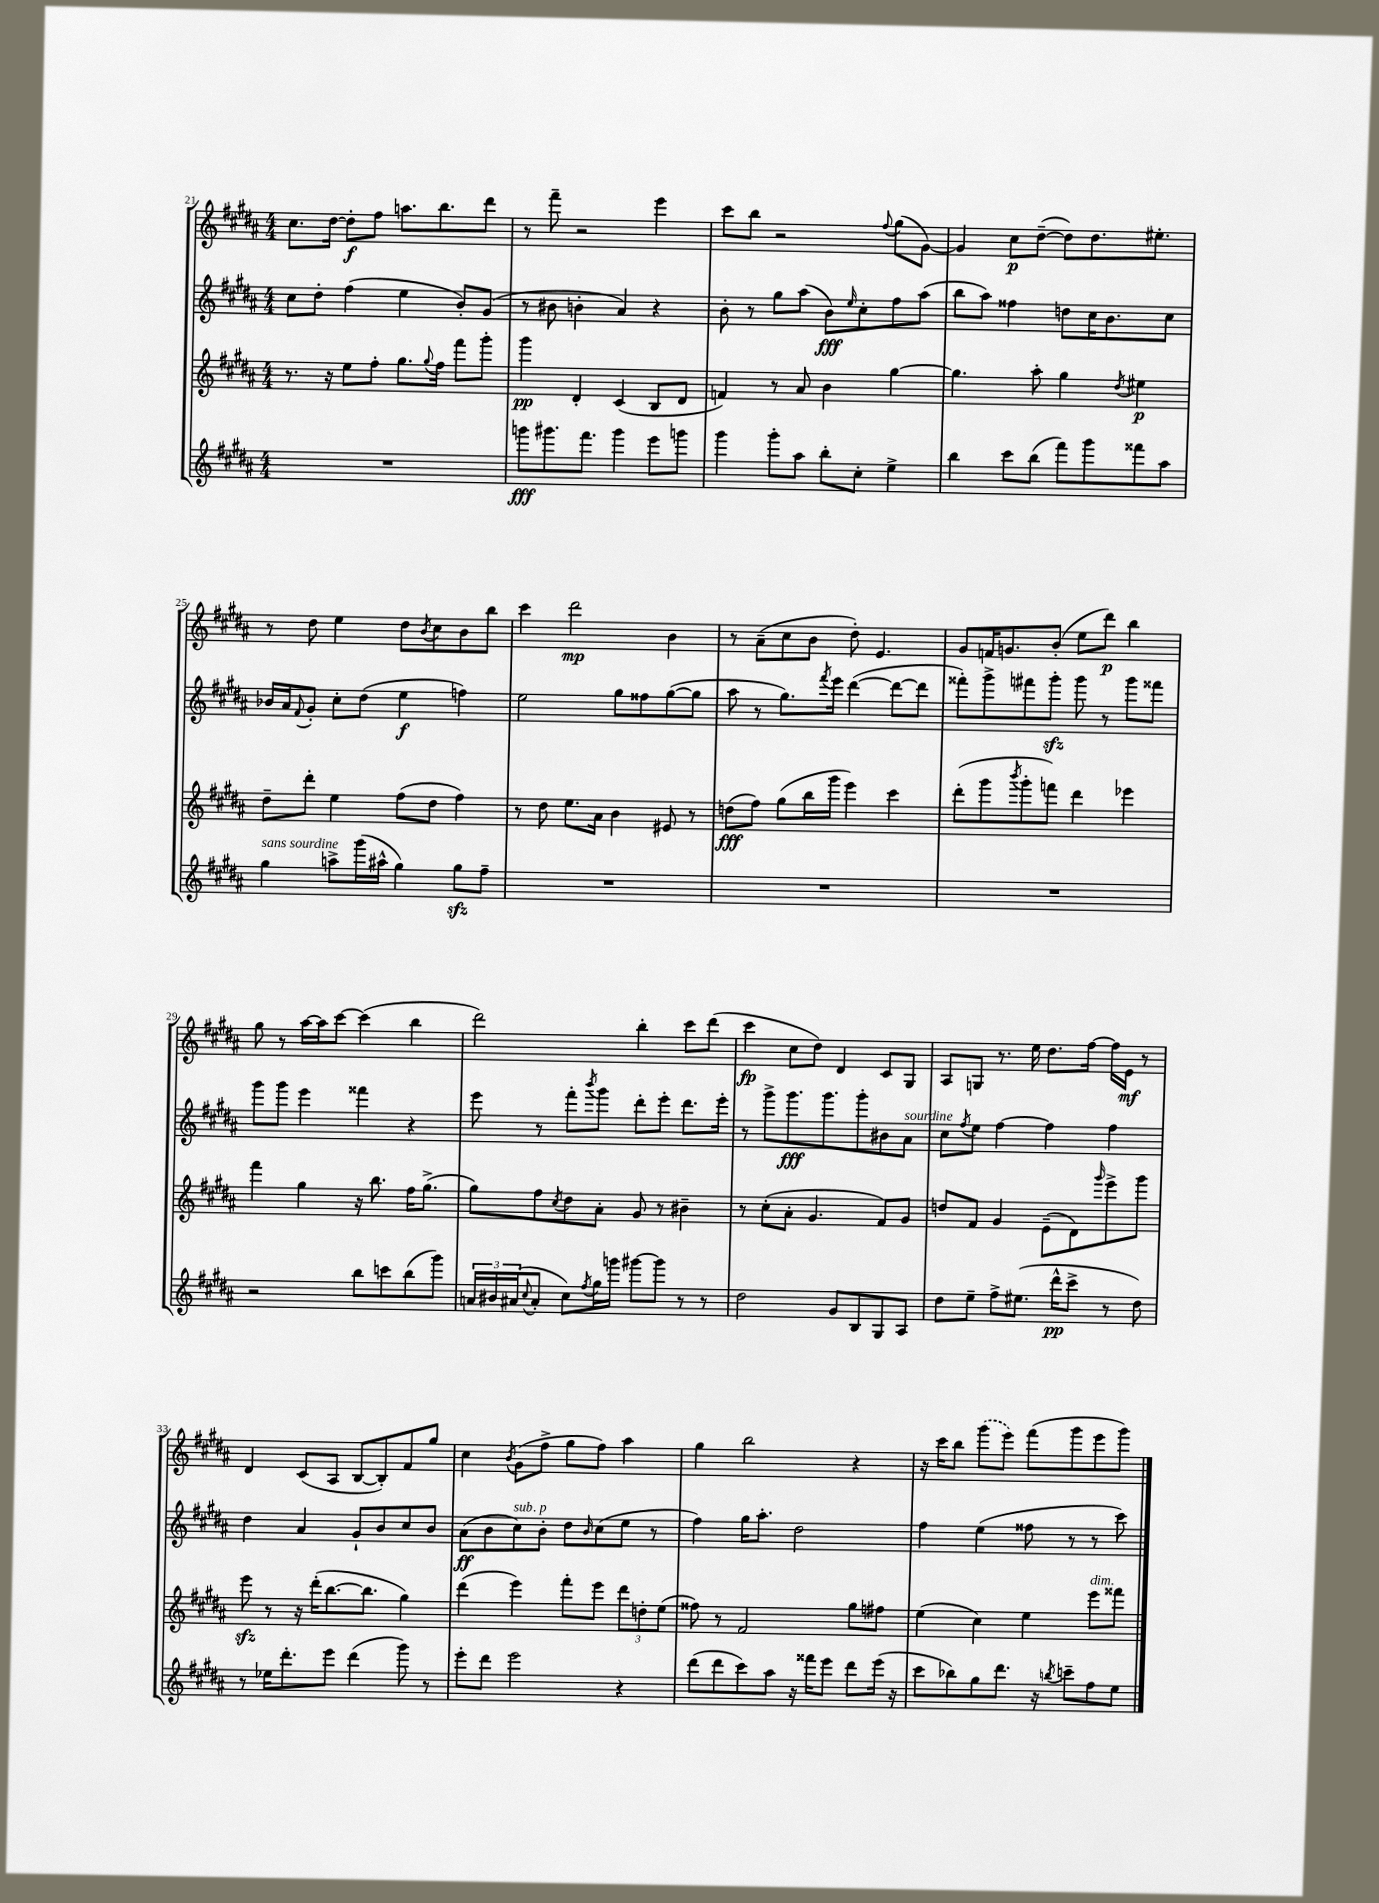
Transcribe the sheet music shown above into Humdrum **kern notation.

**kern	**dynam	**kern	**dynam	**kern	**dynam	**kern	**dynam
*part4	*part4	*part3	*part3	*part2	*part2	*part1	*part1
*staff4	*staff4	*staff3	*staff3	*staff2	*staff2	*staff1	*staff1
*clefG2	*	*clefG2	*	*clefG2	*	*clefG2	*
*k[f#c#g#d#a#]	*	*k[f#c#g#d#a#]	*	*k[f#c#g#d#a#]	*	*k[f#c#g#d#a#]	*
*M4/4	*	*M4/4	*	*M4/4	*	*M4/4	*
=21	=21	=21	=21	=21	=21	=21	=21
1r	.	8.r	.	8cc#\L	.	8.cc#\L	.
.	.	.	.	8dd#'\J	.	.	.
.	.	16r	.	.	.	[16dd#\Jk	.
.	.	8ee\L	.	(4ff#\	.	8dd#'\L]	f
.	.	8ff#'\J	.	.	.	8ff#\J	.
.	.	8.gg#\L	.	4ee\	.	8.aan\L	.
.	.	8qqgg#/	.	.	.	.	.
.	.	16ff#\Jk	.	.	.	8.bb\	.
.	.	8fff#\L	.	8b'/L)	.	.	.
.	.	8ggg#'\J	.	(8g#/J	.	8ddd#\J	.
=22	=22	=22	=22	=22	=22	=22	=22
8gggn\L	fff	4ggg#\	pp	8r	.	8r	.
8.ggg#X\	.	.	.	8b#X\	.	8fff#~\	.
.	.	4d#'/	.	4bn'\	.	2r	.
8.fff#\J	.	.	.	.	.	.	.
4ggg#\	.	(4c#/	.	4a#/)	.	.	.
8eee\L	.	8B/L	.	4r	.	4eee\	.
8gggn\J	.	8d#/J	.	.	.	.	.
=23	=23	=23	=23	=23	=23	=23	=23
4ggg#\	.	4fn/)	.	8b'\	.	8ccc#\L	.
.	.	.	.	8r	.	8bb\J	.
8ggg#'\L	.	8r	.	8gg#\L	.	2r	.
8aa#\J	.	8a#/	.	(8aa#\J	.	.	.
8bb'\L	.	4b\	.	8b\L)	fff	.	.
.	.	.	.	16qqee/	.	.	.
8cc#'\J	.	.	.	8cc#'\	.	.	.
.	.	.	.	.	.	8qqff#/	.
4ee^\	.	[4gg#\	.	8ff#\	.	(8gg#\L	.
.	.	.	.	(8aa#\J	.	[8g#\J)	.
=24	=24	=24	=24	=24	=24	=24	=24
4bb\	.	4.gg#\]	.	8bb\L	.	4g#/]	.
.	.	.	.	8aa#\J)	.	.	.
8ccc#\L	.	.	.	4ff##X\	.	8cc#\L	p
(8bb\J	.	8aa#'\	.	.	.	([8dd#~\J	.
8fff#\L)	.	4gg#\	.	8ddn\L	.	8dd#\L])	.
8ggg#\	.	.	.	16cc#\K	.	8.dd#\	.
.	.	.	.	8.b\	.	.	.
.	.	8qdd#/	.	.	.	.	.
8fff##X\	.	4ee#X\	p	.	.	.	.
.	.	.	.	.	.	8.ee#X'\J	.
8aa#\J	.	.	.	8cc#\J	.	.	.
!!LO:LB:g=z
=25	=25	=25	=25	=25	=25	=25	=25
!LO:TX:a:i:t=sans sourdine	!	!	!	!	!	!	!
4gg#\	.	8dd#~\L	.	16b-X/LL	.	8r	.
.	.	.	.	16a#/J	.	.	.
.	.	.	.	8qqf#/	.	.	.
.	.	8ddd#'\J	.	8g#'/J	.	8dd#\	.
8aan^\L	.	4ee\	.	8cc#'\L	.	4ee\	.
(16ggg#\L	.	.	.	(8dd#\J	.	.	.
16aa#X^^\JJ	.	.	.	.	.	.	.
4gg#\)	.	(8ff#\L	.	4ee\	f	8dd#\L	.
.	.	.	.	.	.	8qb/	.
.	.	8dd#\J	.	.	.	8cc#\	.
8gg#zz\L	.	4ff#\)	.	4ffn\)	.	8b\	.
8ff#~\J	.	.	.	.	.	8bb\J	.
=26	=26	=26	=26	=26	=26	=26	=26
1r	.	8r	.	2ee\	.	4ccc#\	.
.	.	8dd#\	.	.	.	.	.
.	.	8.ee\L	.	.	.	2ddd#\	mp
.	.	16a#\Jk	.	.	.	.	.
.	.	4b\	.	8gg#\L	.	.	.
.	.	.	.	8ff##X\	.	.	.
.	.	8e#X/	.	([8gg#\	.	4b\	.
.	.	8r	.	8gg#\J]	.	.	.
=27	=27	=27	=27	=27	=27	=27	=27
1r	.	(8ddn\L	fff	8aa#\	.	8r	.
.	.	8ff#\J)	.	8r	.	(8a#~\L	.
.	.	(8gg#\L	.	8.gg#\L)	.	8cc#\	.
.	.	16bb\L	.	.	.	8b\J	.
.	.	.	.	8qfff#/	.	.	.
.	.	16ggg#\JJ	.	16eee\Jk	.	.	.
.	.	4eee\)	.	([4ddd#\	.	8dd#'\)	.
.	.	.	.	.	.	4.e/	.
.	.	4ccc#\	.	8ddd#\L_	.	.	.
.	.	.	.	8ddd#\J]	.	.	.
=28	=28	=28	=28	=28	=28	=28	=28
1r	.	(8ddd#'\L	.	8fff##X'\L)	.	8g#/L	.
.	.	8ggg#\	.	8ggg#^\	.	16fn/K	.
.	.	.	.	.	.	8.gn/	.
.	.	8qbbb/	.	.	.	.	.
.	.	8ggg#'\	.	8fff#X\	.	.	.
.	.	8fffn\J)	.	8ggg#zz'\J	.	(8b'/J	.
.	.	4ddd#\	.	8ggg#\	.	8ee\L	.
.	.	.	.	8r	.	8ddd#\J)	p
.	.	4eee-X\	.	8ggg#\L	.	4bb\	.
.	.	.	.	8fff##X\J	.	.	.
!!LO:LB:g=z
=29	=29	=29	=29	=29	=29	=29	=29
2r	.	4fff#\	.	8ggg#\L	.	8gg#\	.
.	.	.	.	8ggg#\J	.	8r	.
.	.	4gg#\	.	4eee\	.	[16aa#\LL	.
.	.	.	.	.	.	16aa#\J]	.
.	.	.	.	.	.	[8ccc#\J	.
8bb\L	.	16r	.	4fff##X\	.	(4ccc#\]	.
.	.	8.bb\	.	.	.	.	.
8cccn\	.	.	.	.	.	.	.
(8bb\	.	16ff#\KL	.	4r	.	4bb\	.
.	.	(8.gg#^\J	.	.	.	.	.
8ggg#\J)	.	.	.	.	.	.	.
=30	=30	=30	=30	=30	=30	=30	=30
24an/LL	.	8gg#\L)	.	8eee\	.	2ddd#\)	.
24b#X/	.	.	.	.	.	.	.
(24a#X/J	.	.	.	.	.	.	.
8qqcc#/	.	.	.	.	.	.	.
8a#'/J	.	8ff#\	.	8r	.	.	.
.	.	8qcc#/	.	.	.	.	.
8cc#\L)	.	8dd#\	.	8fff#'\L	.	.	.
8qff#/	.	.	.	8qbbb/	.	.	.
16gg#\L	.	8a#'\J	.	8ggg#\J	.	.	.
16gggn\JJ	.	.	.	.	.	.	.
[8ggg#X\L	.	8g#/	.	8ddd#'\L	.	4bb'\	.
8ggg#\J]	.	8r	.	8eee'\J	.	.	.
8r	.	4b#X~\	.	8.ddd#\L	.	8ccc#\L	.
8r	.	.	.	.	.	(8ddd#\J	.
.	.	.	.	16eee'\Jk	.	.	.
=31	=31	=31	=31	=31	=31	=31	=31
2dd#\	.	8r	.	8r	.	4ccc#\	fp
.	.	(8cc#'\L	.	8ggg#^\L	.	.	.
.	.	8a#'\J	.	8.ggg#\	fff	8cc#\L	.
.	.	4.g#/	.	.	.	8dd#\J)	.
.	.	.	.	8.ggg#\	.	.	.
8g#/L	.	.	.	.	.	4d#/	.
8B/	.	.	.	8ggg#'\	.	.	.
8G#/	.	8f#/L)	.	8b#X\	.	8c#/L	.
!	!	!	!	!LO:TX:a:i:t=sourdine	!	!	!
8A#/J	.	8g#/J	.	8a#\J	.	8G#/J	.
=32	=32	=32	=32	=32	=32	=32	=32
8dd#\L	.	8ddn/L	.	8cc#\L	.	8A#/L	.
.	.	.	.	8qff#/	.	.	.
8ee~\J	.	8f#/J	.	8ee\J	.	8Gn/J	.
8ff#^\L	.	4g#/	.	[4ff#\	.	8.r	.
(8.ee#X\J	.	.	.	.	.	.	.
.	.	.	.	.	.	16ee\	.
.	.	(8e~\L	.	4ff#\]	.	8.dd#\L	.
16ddd#^^\KL	pp	.	.	.	.	.	.
8ccc#^\J	.	8d#\)	.	.	.	.	.
.	.	.	.	.	.	[16ff#\Jk	.
.	.	16qqggg#/	.	.	.	.	.
8r	.	8eee^\	.	4ff#\	.	16ff#\LL]	.
.	.	.	.	.	.	16e\JJ	mf
8dd#\)	.	8ggg#\J	.	.	.	8r	.
!!LO:LB:g=z
=33	=33	=33	=33	=33	=33	=33	=33
8r	.	8eeezz\	.	4dd#\	.	4d#/	.
16ee-X\KL	.	8r	.	.	.	.	.
8.ddd#'\	.	.	.	.	.	.	.
.	.	16r	.	4a#/	.	(8c#/L	.
.	.	(16ddd#'\KL	.	.	.	.	.
8eee\J	.	[8.bb\	.	.	.	8A#/J	.
(4ddd#\	.	.	.	8g#`/L	.	[8B/L	.
.	.	8.bb\J]	.	.	.	.	.
.	.	.	.	8b/	.	8B'/])	.
8ggg#\)	.	4gg#\)	.	8cc#/	.	8f#/	.
8r	.	.	.	8b/J	.	8gg#/J	.
=34	=34	=34	=34	=34	=34	=34	=34
8eee'\L	.	(4ddd#\	.	(8a#\L	ff	4cc#\	.
8ddd#\J	.	.	.	8b\	.	.	.
.	.	.	.	.	.	8qb/	.
!	!	!	!	!LO:TX:a:i:t=sub. p	!	!	!
2eee\	.	4eee\)	.	8cc#\)	.	(8g#\L	.
.	.	.	.	8b'\J	.	8ff#^\J	.
.	.	8fff#'\L	.	8dd#\L	.	8gg#\L	.
.	.	.	.	16qqb/	.	.	.
.	.	8eee\J	.	(8cc#\	.	8ff#\J)	.
4r	.	12ddd#\L	.	8ee\J	.	4aa#\	.
.	.	12ddn'\	.	.	.	.	.
.	.	.	.	8r	.	.	.
.	.	(12ee\J	.	.	.	.	.
=35	=35	=35	=35	=35	=35	=35	=35
(8ddd#\L	.	8ff##X\)	.	4ff#\)	.	4gg#\	.
8ddd#\	.	8r	.	.	.	.	.
8ccc#\)	.	2f#/	.	16gg#\KL	.	2bb\	.
.	.	.	.	8.aa#'\J	.	.	.
8aa#\J	.	.	.	.	.	.	.
16r	.	.	.	2dd#\	.	.	.
16fff##X\KL	.	.	.	.	.	.	.
8eee\J	.	.	.	.	.	.	.
8ddd#\L	.	8gg#\L	.	.	.	4r	.
(16eee\Jk	.	8ff#X\J	.	.	.	.	.
16r	.	.	.	.	.	.	.
=36	=36	=36	=36	=36	=36	=36	=36
8ccc#\L	.	(4ee\	.	4ff#\	.	16r	.
.	.	.	.	.	.	16ccc#\KL	.
8bb-X\)	.	.	.	.	.	8bb\J	.
8gg#\	.	4cc#\)	.	(4ee\	.	(8ggg#\L	.
8.ddd#\J	.	.	.	.	.	8eee\J)	.
.	.	4ee\	.	8ff##X\	.	(8fff#\L	.
16r	.	.	.	.	.	.	.
8qbbn/	.	.	.	.	.	.	.
8cccn~\L	.	.	.	8r	.	8ggg#\	.
!	!	!LO:TX:a:i:t=dim.	!	!	!	!	!
8ff#\	.	8eee\L	.	8r	.	8eee\	.
8ee\J	.	8fff##X\J	.	8ccc#\)	.	8ggg#\J)	.
==	==	==	==	==	==	==	==
*-	*-	*-	*-	*-	*-	*-	*-
